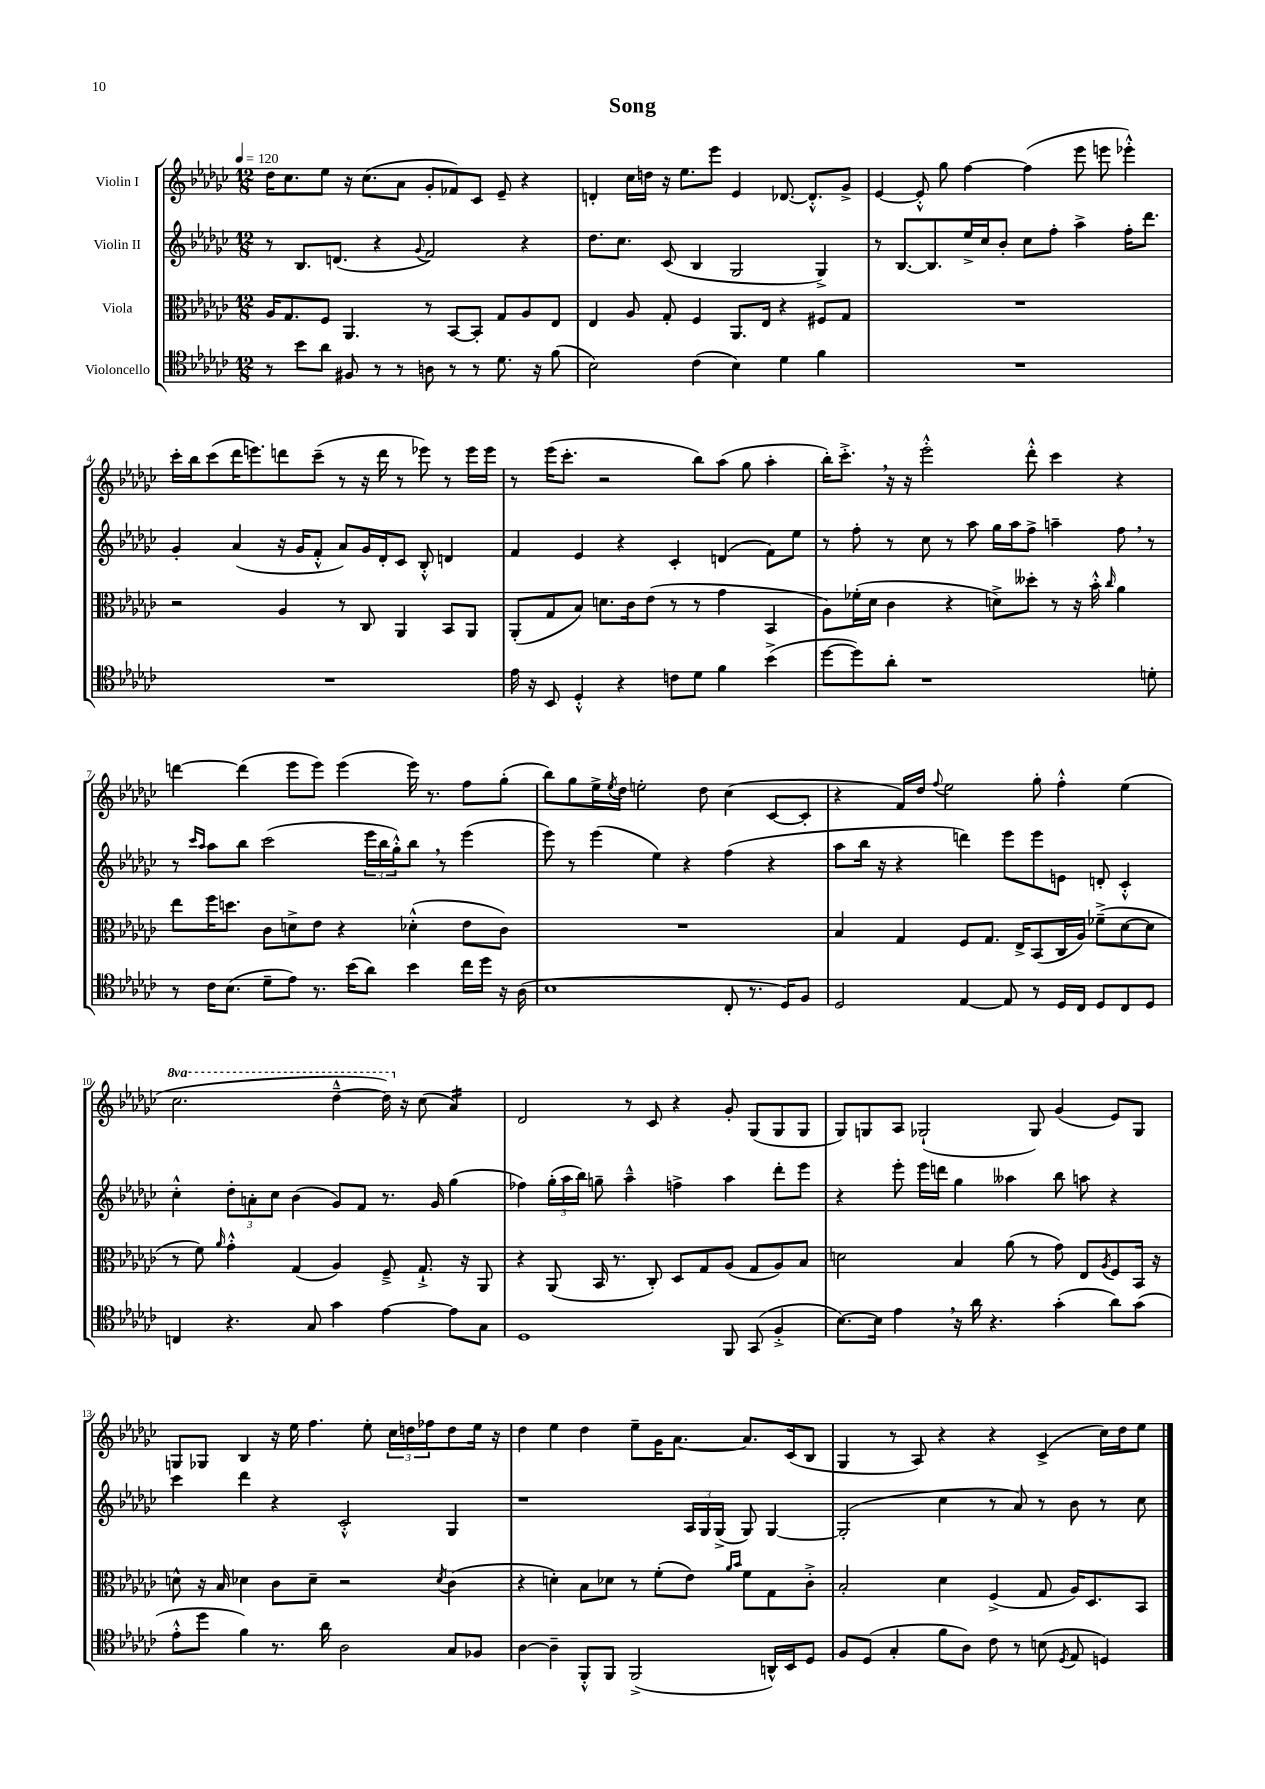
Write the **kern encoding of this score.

**kern	**kern	**kern	**kern
*staff4	*staff3	*staff2	*staff1
*clefC4	*clefC3	*clefG2	*clefG2
*k[b-e-a-d-g-c-]	*k[b-e-a-d-g-c-]	*k[b-e-a-d-g-c-]	*k[b-e-a-d-g-c-]
*M12/8	*M12/8	*M12/8	*M12/8
*MM120	*MM120	*MM120	*MM120
8r	16A-	8r	16dd-
.	8.G-	.	8.cc-
8b-	.	8.B-	.
8a-	8F	.	8ee-
.	.	(8.d	.
8F#	4.AA-	.	16r
.	.	.	(8.cc-
8r	.	4r	.
8r	.	.	8a-
.	.	8qqg-	.
8A	8r	2f)	8g-'
8r	[8BB-	.	8f-)
8r	8BB-']	.	8c-
8.d-	8G-	.	8e-~
.	8A-	4r	4r
16r	.	.	.
(8f	8E-	.	.
=	=	=	=
2B-)	4E-	8.dd-	4d'
.	.	8.cc-	.
.	8A-	.	16cc-
.	.	.	16dd
.	8G-'	(8c-	16r
.	.	.	8.ee-
(4c-	4F	4B-	.
.	.	.	8eee-
4B-)	8.AA-	2G-	4e-
.	16E-	.	.
4d-	4r	.	[8.d-
.	.	.	8.d-'^^]
4f	8F#	4G-^)	.
.	8G-	.	8g-^
=	=	=	=
1.r	1.r	8r	[4e-
.	.	[8.B-	.
.	.	.	8e-'^^]
.	.	8.B-]	.
.	.	.	8gg-
.	.	16ee-^	[4ff
.	.	16cc-	.
.	.	8b-'	.
.	.	8cc-	(4ff]
.	.	8ff'	.
.	.	4aa-^	8eee-
.	.	.	8eee
.	.	16ff'	4eee-'^^)
.	.	8.ddd-	.
=	=	=	=
1.r	2r	4g-'	16ccc-'
.	.	.	16bb-
.	.	.	(8ccc-
.	.	(4a-	16ddd-
.	.	.	8.eee)
.	4A-	16r	8ddd
.	.	16g-	.
.	.	8f'^^	(8ccc-~
.	8r	8a-)	8r
.	8C-	16g-	16r
.	.	16d-'	16ddd
.	4AA-	8c-	8r
.	.	8B-'^^	8eee-)
.	8BB-	4d	8r
.	8AA-	.	16eee-
.	.	.	16eee-
=	=	=	=
16e-	(8AA-'	4f	8r
16r	.	.	.
8BB-	8G-	.	(16eee-
.	.	.	8.ccc-'
4D-'^^	8B-)	4e-	.
.	8.d	.	2r
4r	.	4r	.
.	16c-	.	.
.	(8e-	.	.
8c	8r	4c-'	.
8d-	8r	.	8bb-)
4f	4g-	(4d	(8aa-
.	.	.	8gg-
(4b-^	4BB-	8f)	4aa-'
.	.	8ee-	.
=	=	=	=
[8dd-	8A-)	8r	16bb-')
.	.	.	8.ccc-'^
8dd-])	(16f-'	8ff'	.
.	16d-	.	.
8a-'	4c-	8r	16r
.	.	.	16r
1r	.	8cc-	2eee-'^^
.	4r	8r	.
.	.	8aa-	.
.	8d^)	16gg-	.
.	.	16aa-	.
.	8dd--'	8ff^	8ddd-'^^
.	8r	4aa~	4ccc-
.	16r	.	.
.	16b-'^^	.	.
.	16qqcc-	.	.
.	4a-	8ff	4r
8d'	.	8r	.
=	=	=	=
8r	8ee-	8r	[4ddd
.	.	16qqccc-	.
.	.	16qqaa-	.
16c-	16ff	8aa-	.
(8.B-	8.dd	.	.
.	.	8bb-	(4ddd]
8d-~	8c-	(2ccc-	.
8e-)	8d^	.	8eee-
8.r	8e-	.	8eee-)
.	4r	.	(4eee-
(16b-	.	.	.
8a-)	.	24eee-	.
.	.	24bb-	.
.	.	24gg-'^^)	.
4b-	(4d-'^^	8bb-	16eee-)
.	.	.	8.r
.	.	8r	.
16cc-	8e-	(4eee-	8ff
16dd-	.	.	.
16r	8c-)	.	(8gg-'
(16A-	.	.	.
=	=	=	=
1B-	1.r	8eee-)	8bb-)
.	.	8r	8gg-
.	.	(4eee-	16ee-^
.	.	.	8qee-
.	.	.	16dd-
.	.	.	2ee'
.	.	4ee-)	.
.	.	4r	.
.	.	.	8dd-
8C-'	.	(4ff	(4cc-
8.r	.	.	.
.	.	4r	[8c-
16D-)	.	.	.
8F	.	.	8c-']
=	=	=	=
2D-	4B-	8aa-	4r
.	.	16bb-	.
.	.	16r	.
.	4G-	4r	16f)
.	.	.	16dd-
.	.	.	8qqff
.	.	.	2ee-
[4E-	8F	4ddd)	.
.	8.G-	.	.
8E-]	.	8eee-	.
.	16E-^	.	.
8r	(8BB-	8eee-	8gg-'
16D-	16C-	8e	4ff'^^
16C-	16A-)	.	.
8D-	(8f-~^	8d'	.
8C-	[8d-	4c-'^^	(4ee-
8D-	8d-]	.	.
=	=	=	=
4C	8r	4cc-'^^	2.ccc-
.	8f)	.	.
.	16qqa-	.	.
4.r	4g-'^^	12dd-'	.
.	.	12a'	.
.	.	12cc-	.
.	(4G-	(4b-	.
8G-	.	.	.
4g-	4A-)	8g-)	[4ddd-~^^
.	.	8f	.
[4e-	8F~^	8.r	16ddd-])
.	.	.	16r
.	8.G-`^	.	(8cc-
.	.	16g-	.
8e-]	.	(4gg-	4a-)
.	16r	.	.
8G-	8AA-	.	.
=	=	=	=
1D-	4r	4ff-)	2d-
.	(8AA-	(24gg-'	.
.	.	24aa-	.
.	.	24bb-)	.
.	16BB-	8gg~	.
.	8.r	.	.
.	.	4aa-~^^	8r
.	8C-')	.	8c-
.	8D-	4ff^	4r
.	8G-	.	.
8FF	(8A-	4aa-	8g-'
(8GG-	8G-	.	(8G-
4F'^	8A-)	8ddd-'	8G-
.	8B-	8eee-	8G-
=	=	=	=
[8.B-)	2d	4r	8G-)
.	.	.	8G
16B-]	.	.	.
4e-	.	8eee-'	8A-
.	.	16eee-	(2G-`
.	.	16ddd	.
16r	4B-	4gg-	.
16a-	.	.	.
4.r	.	.	.
.	(8a-	4aa--	.
.	8r	.	8G-)
(4g-'	8g-)	8bb-	(4g-
.	8E-	8aa	.
.	8qA-	.	.
8a-)	8F	4r	8e-)
(8g-	16BB-	.	8G-
.	16r	.	.
=	=	=	=
8e-'^^	8d^^	4ccc-	8G
8dd-	16r	.	8G-
.	16B-	.	.
4f)	4d-	4ddd-	4B-
8.r	8c-	4r	16r
.	.	.	16ee-
.	8d-~	.	4.ff
16a-	.	.	.
2A-	2r	2c-'^^	.
.	.	.	8ee-'
.	.	.	24cc-
.	.	.	24dd
.	.	.	24ff-
.	8qd-	.	.
8G-	(4c-	4G-	8dd
8F-	.	.	16ee-
.	.	.	16r
=	=	=	=
[4A-	4r	1r	4dd-
4A-~]	4d')	.	4ee-
8FF'^^	8B-	.	4dd-
8FF	8d-	.	.
(2FF^	8r	.	8ee-~
.	(8f'	.	16g-
.	.	.	[8.a-
.	8e-)	24A-	.
.	.	24G-	.
.	.	(24G-^	.
.	16qqa-	.	.
.	16qqb-	.	.
.	8f	8G-)	8.a-]
16AA^^)	8G-	[4G-	.
16BB-	.	.	(16c-
8D-	8c-'^	.	8B-
=	=	=	=
8F	2B-'	(2G-']	4G-
(8D-	.	.	.
4G-'	.	.	8r
.	.	.	8A-)
8f	4d-	4cc-	4r
8A-)	.	.	.
8c-	(4F^	8r	4r
8r	.	8a-)	.
(8B	8G-	8r	(4c-^
8qD-	.	.	.
8E-	16A-)	8b-	.
.	8.D-	.	.
4D)	.	8r	16cc-)
.	.	.	16dd-
.	8BB-	8cc-	8ee-
==	==	==	==
*-	*-	*-	*-
